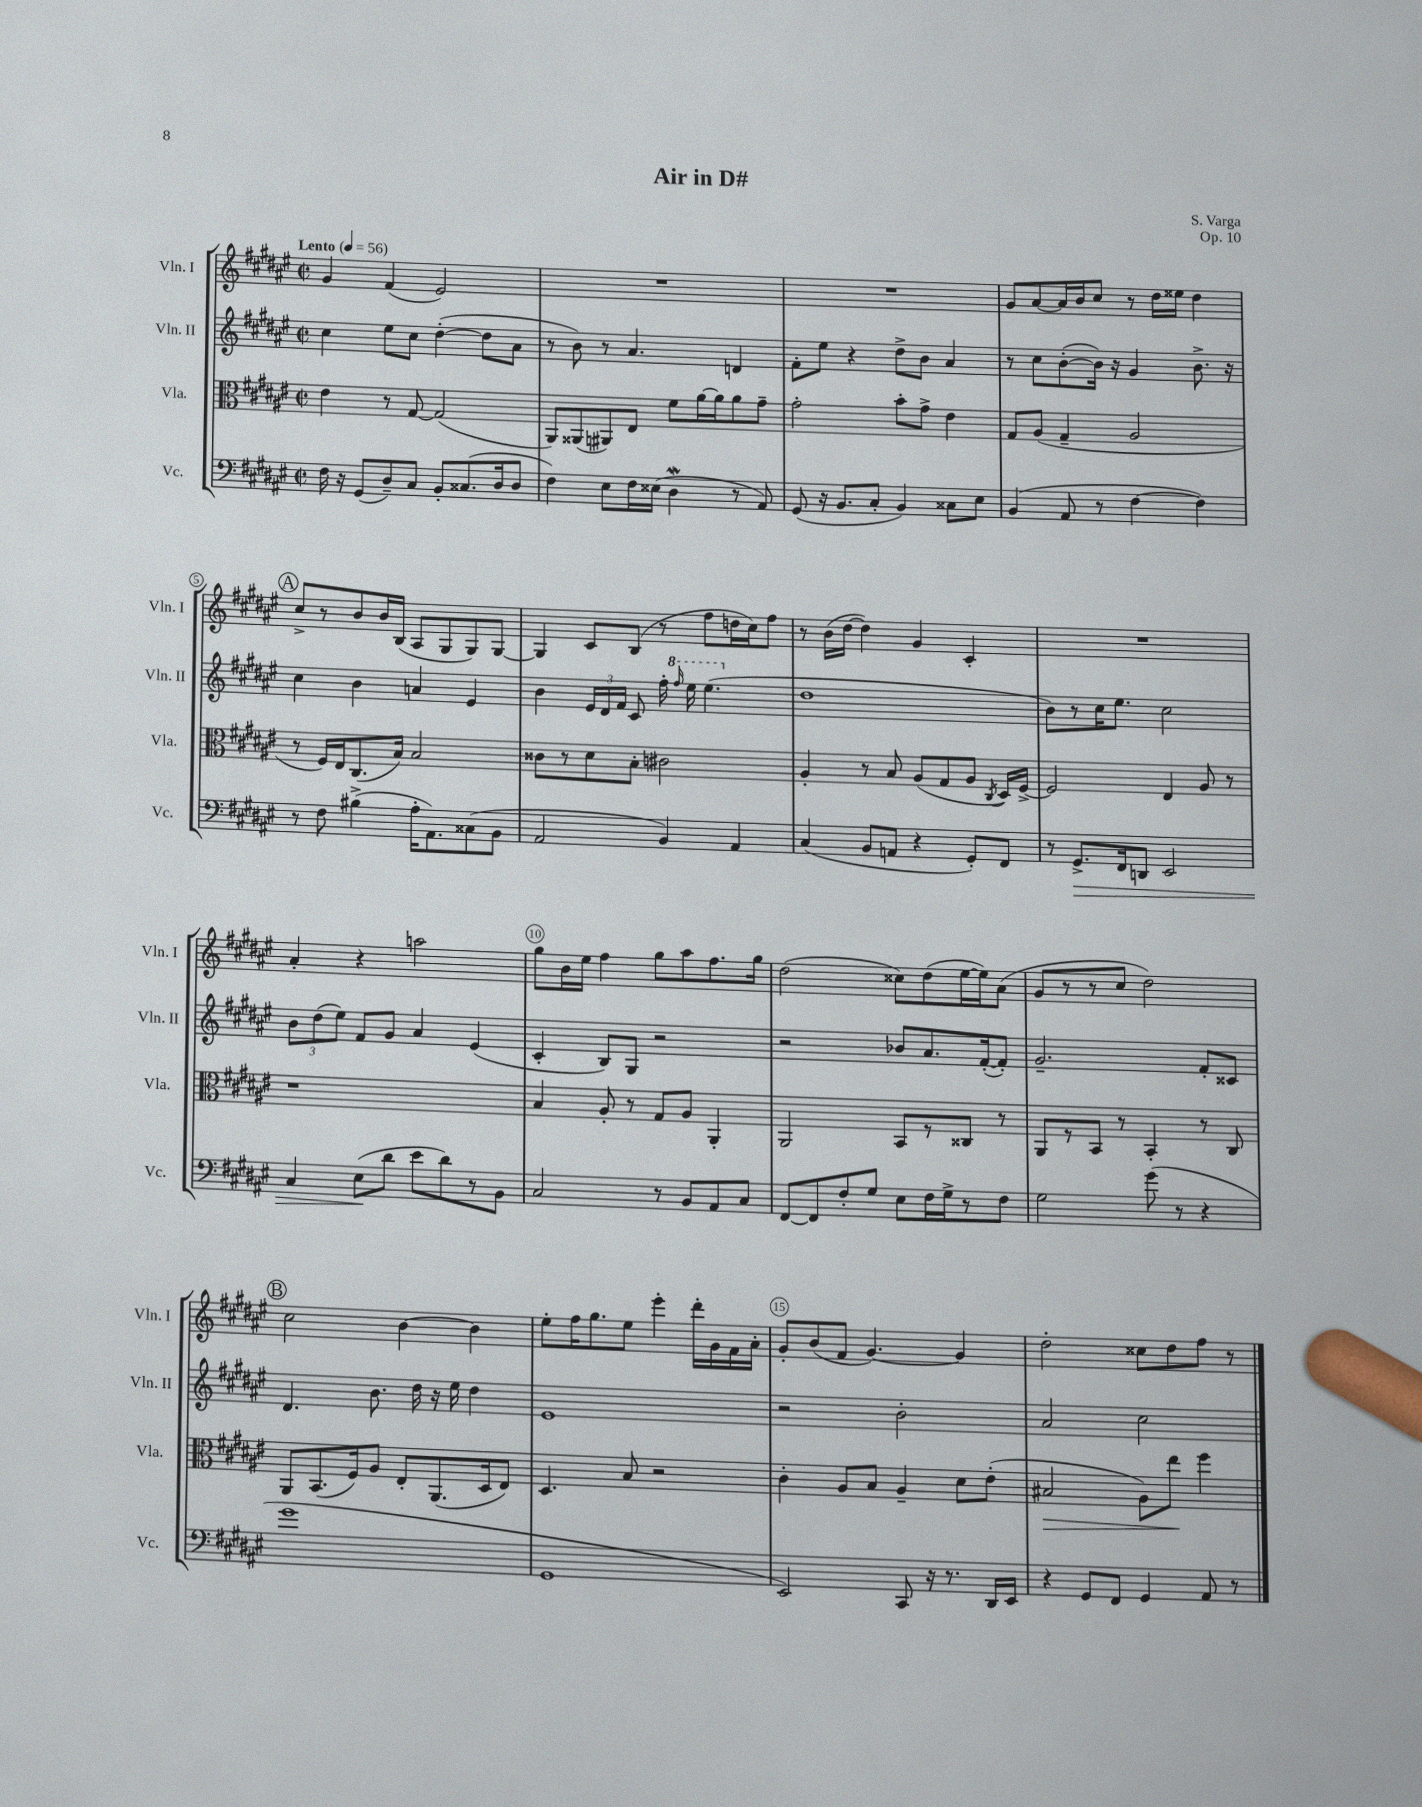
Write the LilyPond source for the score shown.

\header { title = "Air in D#" composer = "S. Varga" opus = "Op. 10" }
<<
\new StaffGroup <<
\new Staff = "s0" \with { instrumentName = "Vln. I" shortInstrumentName = "Vln. I" } {
    \clef treble \key fis \major \defaultTimeSignature \time 2/2 \tempo "Lento" 4 = 56
    \autoBeamOff gis'4 fis'4( eis'2) |
    R1 |
    R1 |
    gis'8[ ais'8~ ais'16 b'16 cis''8] r8 dis''16[ eisis''16] dis''4 |
    \mark \markup { \circle "A" } cis''8[-> r8 b'8 b'16 b16]( ais8[ gis8 gis8) gis8]~ |
    gis4 cis'8[ b8]( r8 fis''8[ d''16 cis''16) fis''8] |
    r8 b'16[( dis''16]~ dis''4) gis'4 cis'4-. |
    R1 |
    ais'4-. r4 a''2 |
    gis''8[ b'16 eis''16] fis''4 gis''8[ ais''8 fis''8. gis''16] |
    dis''2( cisis''8[) dis''8( eis''16~ eis''16) ais'8]( |
    gis'8[ r8 r8 cis''8] dis''2) |
    \mark \markup { \circle "B" } cis''2 b'4~ b'4 |
    eis''8[-. fis''16 gis''8. eis''8] eis'''4-. dis'''16[-. gis'16 fis'16 ais'16]-. |
    gis'8[-. b'8( fis'8] gis'4.~) gis'4 |
    dis''2-. cisis''8[ dis''8 fis''8] r8 \bar "|." |
}
\new Staff = "s1" \with { instrumentName = "Vln. II" shortInstrumentName = "Vln. II" } {
    \clef treble \key fis \major \defaultTimeSignature \time 2/2
    \autoBeamOff cis''4 eis''8[ cis''8] dis''4~-.( dis''8[ ais'8] |
    r8 b'8) r8 ais'4. d'4 |
    fis'8[-. eis''8] r4 dis''8[-> b'8] ais'4 |
    r8 cis''8[ b'8~-.( b'16]) r16 gis'4 b'8.-> r16 |
    \mark \markup { \circle "A" } cis''4 b'4 a'4 eis'4 |
    b'4 \tuplet 3/2 { eis'16[ dis'16 fis'16] } cis'8 fis''16-. \ottava #1 \grace { fis'''16 } eis'''16 eis'''4.( \ottava #0 |
    dis''1 |
    b'8[) r8 cis''16 eis''8.] cis''2 |
    \tuplet 3/2 { b'8[ dis''8( eis''8]) } fis'8[ gis'8] ais'4 eis'4( |
    cis'4-. b8[) gis8] r2 |
    r2 bes'8[ ais'8. fis'16~-.( fis'8]-.) |
    gis'2.-- fis'8[-. cisis'8] |
    \mark \markup { \circle "B" } dis'4. b'8. dis''16 r16 eis''16 dis''4 |
    eis'1 |
    r2 b'2-. |
    ais'2 cis''2 \bar "|." |
}
\new Staff = "s2" \with { instrumentName = "Vla." shortInstrumentName = "Vla." } {
    \clef alto \key fis \major \defaultTimeSignature \time 2/2
    \autoBeamOff eis'4 r8 gis8~ gis2( |
    ais,8[) aisis,8( ais,8) eis8] fis'8[ ais'16~ ais'16 ais'8 gis'8]-- |
    gis'2-. b'8[-. gis'8]-> eis'4 |
    gis8[ ais8]( gis4-- ais2 |
    \mark \markup { \circle "A" } r8 fis16[) eis16 cis8.( b16]) b2 |
    cisis'8[ r8 dis'8 b8]-. cis'2 |
    ais4-. r8 b8 ais8[( gis8 ais8] \acciaccatura { cis8 } dis16[) fis16]~-> |
    fis2 eis4 ais8 r8 |
    r1 |
    b4 ais8-. r8 gis8[ ais8] ais,4-. |
    ais,2 b,8[ r8 cisis8] r8 |
    ais,8[ r8 b,8] r8 b,4-. r8 cis8 |
    \mark \markup { \circle "B" } ais,8[ b,8.( fis16) ais8] eis8[-. ais,8.( dis16 eis8]) |
    dis4. b8 r2 |
    cis'4-. ais8[ b8] ais4-- dis'8[ eis'8]-.( |
    bis2\> ais8[) eis''8]\! fis''4 \bar "|." |
}
\new Staff = "s3" \with { instrumentName = "Vc." shortInstrumentName = "Vc." } {
    \clef bass \key fis \major \defaultTimeSignature \time 2/2
    \autoBeamOff fis16 r16 gis,8[( dis8--) cis8] b,8[-. cisis8.( dis16 dis8] |
    fis4) eis8[ fis16 eisis16]( dis4\mordent r8 ais,8) |
    gis,8( r16 b,8.[ cis8]-. b,4) cisis8[ eis8] |
    b,4( ais,8 r8 fis4~ fis4) |
    \mark \markup { \circle "A" } r8 fis8 bis4->( ais16[-. ais,8.) cisis8( b,8] |
    ais,2 b,4) ais,4 |
    cis4( b,8[ a,8] r4 gis,8[-.) fis,8] |
    r8 gis,8.[->\> fis,16 d,8] eis,2 |
    cis4 eis8[\!( dis'8] eis'8[ dis'8) r8 b,8] |
    cis2 r8 b,8[ ais,8 cis8] |
    fis,8[~ fis,8 fis8-. gis8] eis8[ fis16 gis16-> r8 fis8] |
    gis2 gis'8( r8 r4 |
    \mark \markup { \circle "B" } gis'1 |
    gis,1 |
    eis,2) cis,8 r16 r8. dis,16[ eis,16] |
    r4 gis,8[ fis,8] gis,4 ais,8 r8 \bar "|." |
}
>>
>>
\layout { \context { \Score \override BarNumber.break-visibility = ##(#f #t #t) barNumberVisibility = #(every-nth-bar-number-visible 5) \override BarNumber.stencil = #(make-stencil-circler 0.1 0.3 ly:text-interface::print) } }
